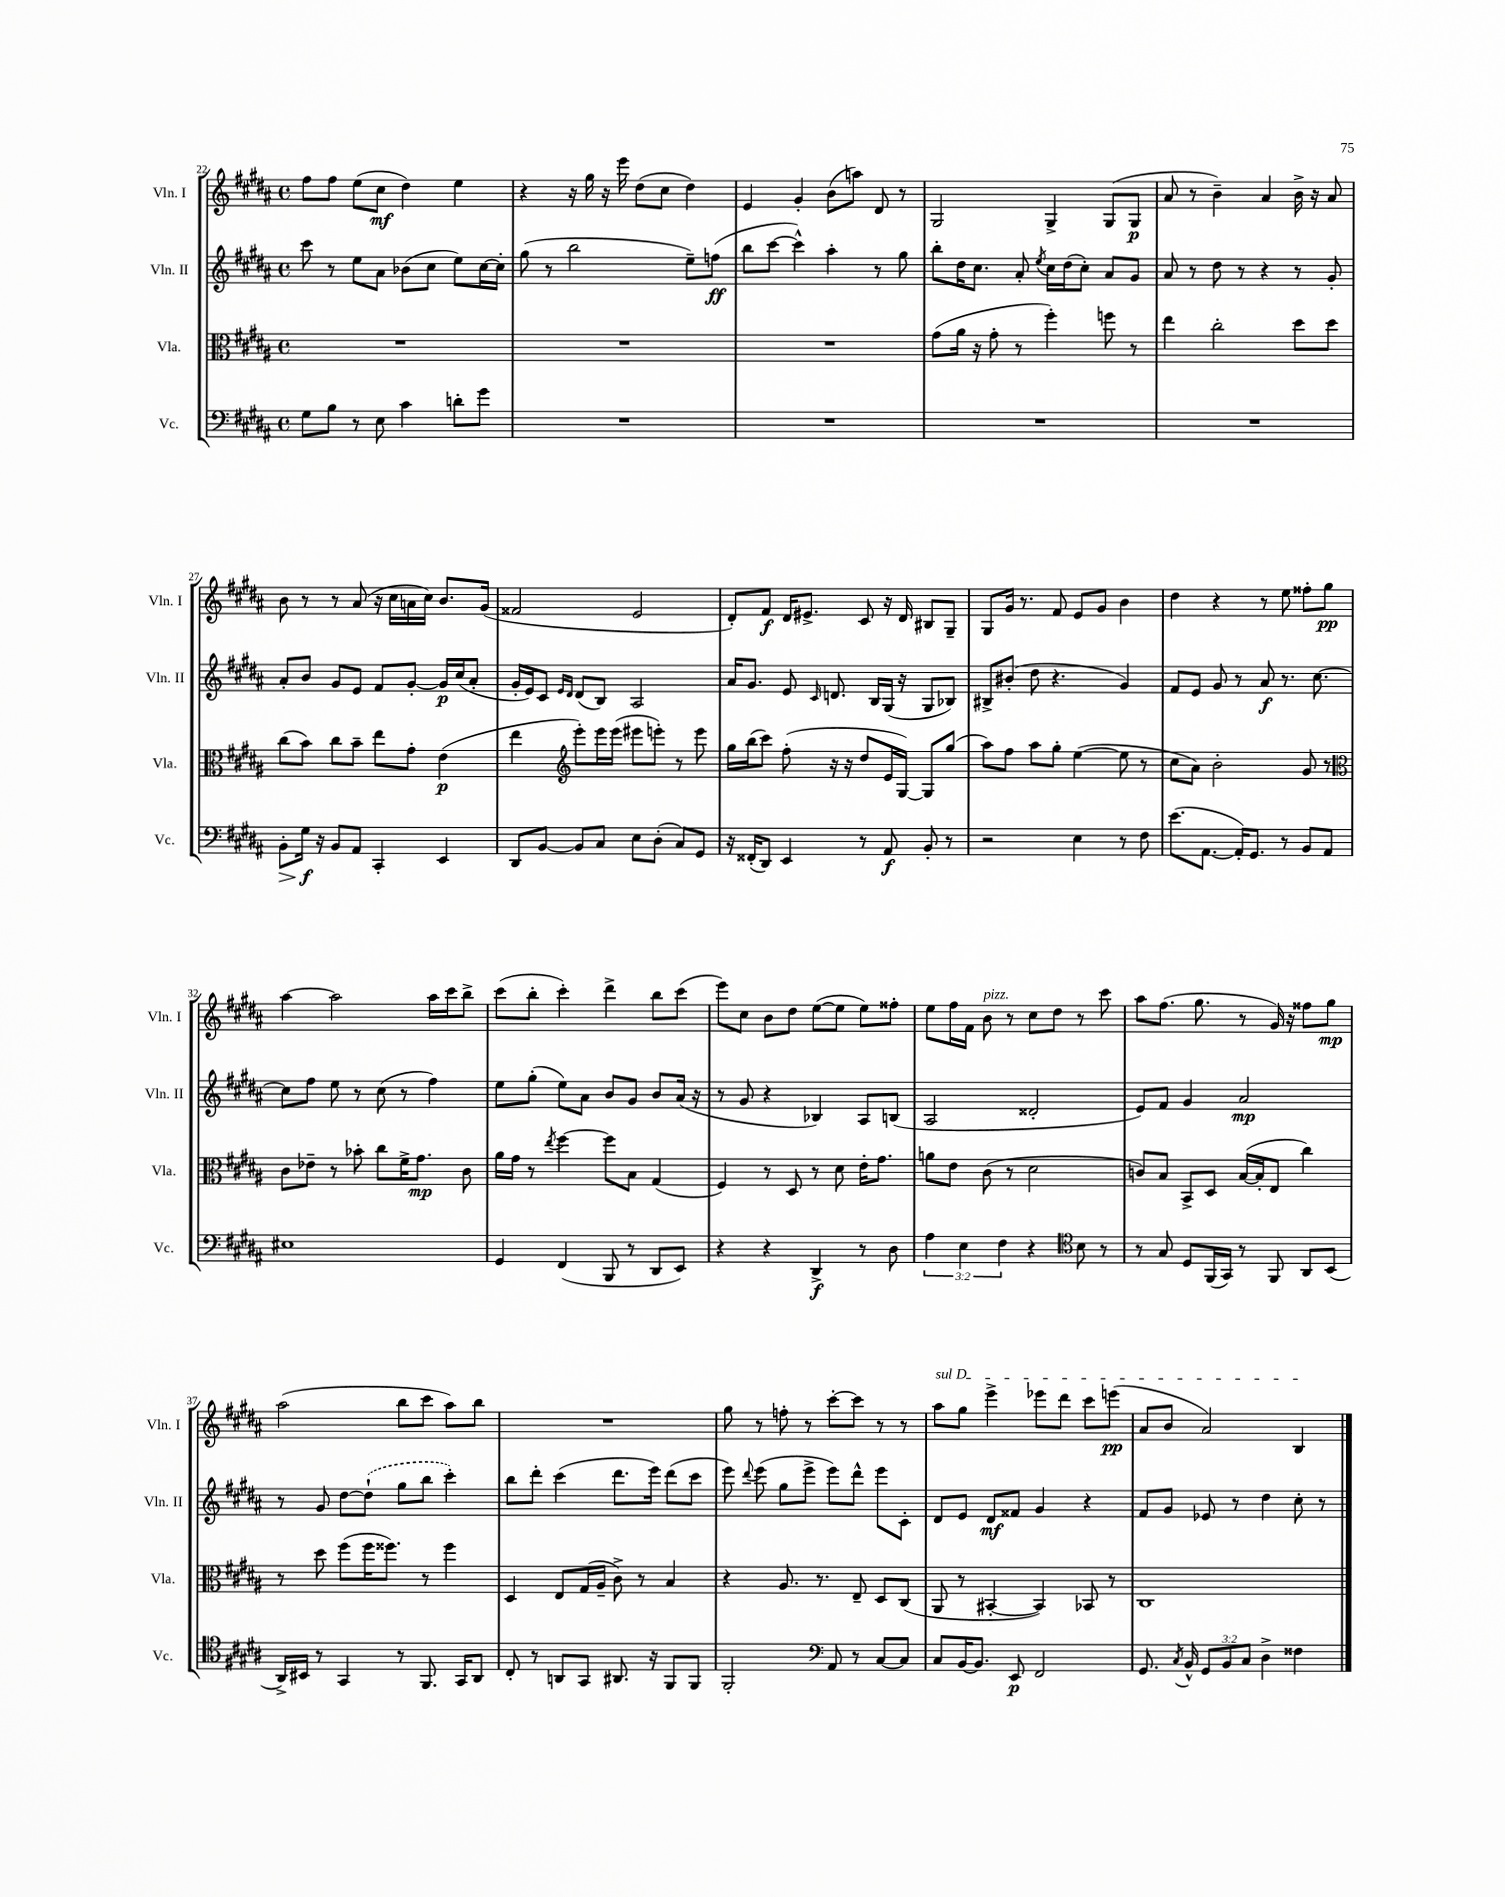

**kern	**kern	**kern	**kern
*staff4	*staff3	*staff2	*staff1
*clefF4	*clefC3	*clefG2	*clefG2
*k[f#c#g#d#a#]	*k[f#c#g#d#a#]	*k[f#c#g#d#a#]	*k[f#c#g#d#a#]
*M4/4	*M4/4	*M4/4	*M4/4
*met(c)	*met(c)	*met(c)	*met(c)
8G#	1r	8ccc#	8ff#
8B	.	8r	8ff#
8r	.	8ee	(8ee
8E	.	8a#	8cc#
4c#	.	(8b-	4dd#)
.	.	8cc#	.
8d'	.	8ee)	4ee
8g#	.	[16cc#	.
.	.	16cc#']	.
=	=	=	=
1r	1r	(8gg#	4r
.	.	8r	.
.	.	2bb	16r
.	.	.	16gg#
.	.	.	16r
.	.	.	16eee
.	.	.	(8dd#
.	.	.	8cc#
.	.	8ee~)	4dd#)
.	.	(8ff	.
=	=	=	=
1r	1r	8bb	4e
.	.	[8ccc#	.
.	.	4ccc#^^])	4g#'
.	.	4aa#'	(8b
.	.	.	8aa)
.	.	8r	8d#
.	.	8gg#	8r
=	=	=	=
1r	(8g#	8bb'	2G#
.	16a#	16dd#	.
.	16r	8.cc#	.
.	8g#'	.	.
.	8r	8a#'	.
.	.	8qee	.
.	4ff#')	16cc#	4G#^
.	.	(16dd#	.
.	.	8cc#')	.
.	8ff	8a#	(8G#
.	8r	8g#	8G#
=	=	=	=
1r	4ee	8a#	8a#
.	.	8r	8r
.	2cc#'	8dd#	4b~)
.	.	8r	.
.	.	4r	4a#
.	8dd#	8r	16b^
.	.	.	16r
.	8dd#	8g#'	8a#
=	=	=	=
8BB'	(8cc#	8a#'	8b
16G#	8b)	8b	8r
16r	.	.	.
8BB	8cc#	8g#	8r
8AA#	8b~	8e	(8a#
4CC#'	8ee	8f#	16r
.	.	.	16cc#
.	8g#'	[8g#'	16a
.	.	.	16cc#)
4EE	(4e	16g#]	8.b
.	.	(16cc#	.
.	.	8a#'	.
.	.	.	(16g#
=	=	=	=
8DD#	4ee	16g#'	2f##
.	.	16e)	.
[8BB	.	8c#	.
*	*clefG2	*	*
.	.	16qqe	.
.	.	16qqd#	.
8BB]	8eee')	(8d#	.
8C#	16eee	8B)	.
.	(16eee	.	.
8E	8eee#	2A#	2e
(8D#'	8eee')	.	.
8C#)	8r	.	.
8GG#	8eee	.	.
=	=	=	=
16r	16gg#	16a#	8d#')
(16FF##'	(16bb	8.g#	.
8DD#)	8ccc#)	.	8f#
4EE	(8ff#'	8e	16d#
.	.	.	8.e#^
.	.	16qqc#	.
.	16r	8.d	.
.	16r	.	.
8r	8dd#	.	8c#
.	.	16B	.
8AA#	16e	(16G#	16r
.	[16G#)	16r	16d#
8BB'	8G#]	8G#	8B#
8r	(8gg#	8B-)	8G#~
=	=	=	=
2r	8aa#)	8B#^	8G#
.	8ff#	(8b#'	16g#
.	.	.	8.r
.	8aa#	8dd#	.
.	8gg#'	4.r	8f#
4E	([4ee	.	8e
.	.	.	8g#
8r	8ee]	4g#)	4b
8F#	8r	.	.
=	=	=	=
(8.e	8cc#	8f#	4dd#
.	8a#)	8e	.
[8.AA#	.	.	.
.	2b'	8g#	4r
16AA#'])	.	8r	.
8.GG#	.	.	.
.	.	8a#	8r
8r	.	8.r	8ee
8BB	8g#	.	8ff##'
.	.	[8.cc#	.
8AA#	8r	.	8gg#
=	=	=	=
*	*clefC3	*	*
1E#	8c#	8cc#]	[4aa#
.	8e-~	8ff#	.
.	8r	8ee	2aa#]
.	8b-'	8r	.
.	8cc#	(8cc#	.
.	16f#^	8r	.
.	8.g#	.	.
.	.	4ff#)	16aa#
.	.	.	16ccc#
.	8c#	.	8bb^
=	=	=	=
4GG#	16a#	8ee	(8ccc#
.	16g#	.	.
.	8r	(8gg#'	8bb'
.	8qee	.	.
(4FF#	[4ff#	8ee)	4ccc#')
.	.	8a#	.
8BBB	8ff#]	8b	4ddd#^
8r	8B	8g#	.
8DD#	(4G#	8b	8bb
8EE)	.	(16a#	(8ccc#
.	.	16r	.
=	=	=	=
4r	4F#)	8r	8eee)
.	.	8g#	8cc#
4r	8r	4r	8b
.	8D#	.	8dd#
4DD#^	8r	4B-)	([8ee
.	8d#	.	8ee]
8r	16e'	8A#	8ee)
.	8.g#	.	.
8D#	.	(8B	8ff##'
=	=	=	=
6A#	8a	2A#	8ee
.	8e	.	16ff#
6E	.	.	.
.	.	.	16f#
.	(8c#	.	8b
6F#	.	.	.
.	8r	.	8r
4r	2d#	2d##'	8cc#
.	.	.	8dd#
*clefC4	*	*	*
8B	.	.	8r
8r	.	.	8ccc#
=	=	=	=
8r	8c)	8e)	8aa#
8G#	8B	8f#	(8.ff#
8D#	8BB^	4g#	.
.	.	.	8.gg#
(16FF#	8D#	.	.
16GG#)	.	.	.
8r	([16B	2a#	8r
.	16B']	.	.
8FF#	8E	.	16g#)
.	.	.	16r
8AA#	4cc#)	.	8ff##
(8BB	.	.	8gg#
=	=	=	=
16AA#^)	8r	8r	(2aa#
16BB#	.	.	.
8r	8dd#	8g#	.
4GG#	(8ff#	[8dd#	.
.	16ff#	(8dd#`]	.
.	8.ff##)	.	.
8r	.	8gg#	8bb
8.FF#	8r	8bb	8ccc#
.	4ff##	4ccc#')	8aa#)
16GG#	.	.	.
8AA#	.	.	8bb
=	=	=	=
8C#'	4D#	8bb	1r
8r	.	8ddd#'	.
8AA	8E	(4ccc#	.
8GG#	(16G#	.	.
.	16A#~	.	.
8.AA#	8c#^)	8.ddd#	.
.	8r	.	.
16r	.	16eee)	.
8FF#	4B	(8ddd#	.
8FF#	.	8ccc#	.
=	=	=	=
2FF#'	4r	8eee)	8gg#
.	.	8qqddd#	.
.	.	(8eee	8r
.	8.A#	8gg#	8ff'
.	.	8eee^	8r
.	8.r	.	.
*clefF4	*	*	*
8AA#	.	8eee)	[8ccc#'
8r	8E~	8ddd#^^	8ccc#]
[8C#	8D#	8eee	8r
8C#]	(8C#	8c#'	8r
=	=	=	=
8C#	8AA#	8d#	8aa#
[16BB	8r	8e	8gg#
8.BB]	.	.	.
.	[4BB#'	8d#	4eee^
8EE	.	8f##	.
2FF#	4BB#])	4g#	8eee-
.	.	.	8ddd#
.	8BB-	4r	8ccc#
.	8r	.	(8eee
=	=	=	=
8.GG#	1C#	8f#	8a#
.	.	8g#	8b
8qC#	.	.	.
16BB^^	.	.	.
12GG#	.	8e-	2a#)
12BB	.	.	.
.	.	8r	.
12C#	.	.	.
4D#^	.	4dd#	.
4F##	.	8cc#'	4B
.	.	8r	.
==	==	==	==
*-	*-	*-	*-
